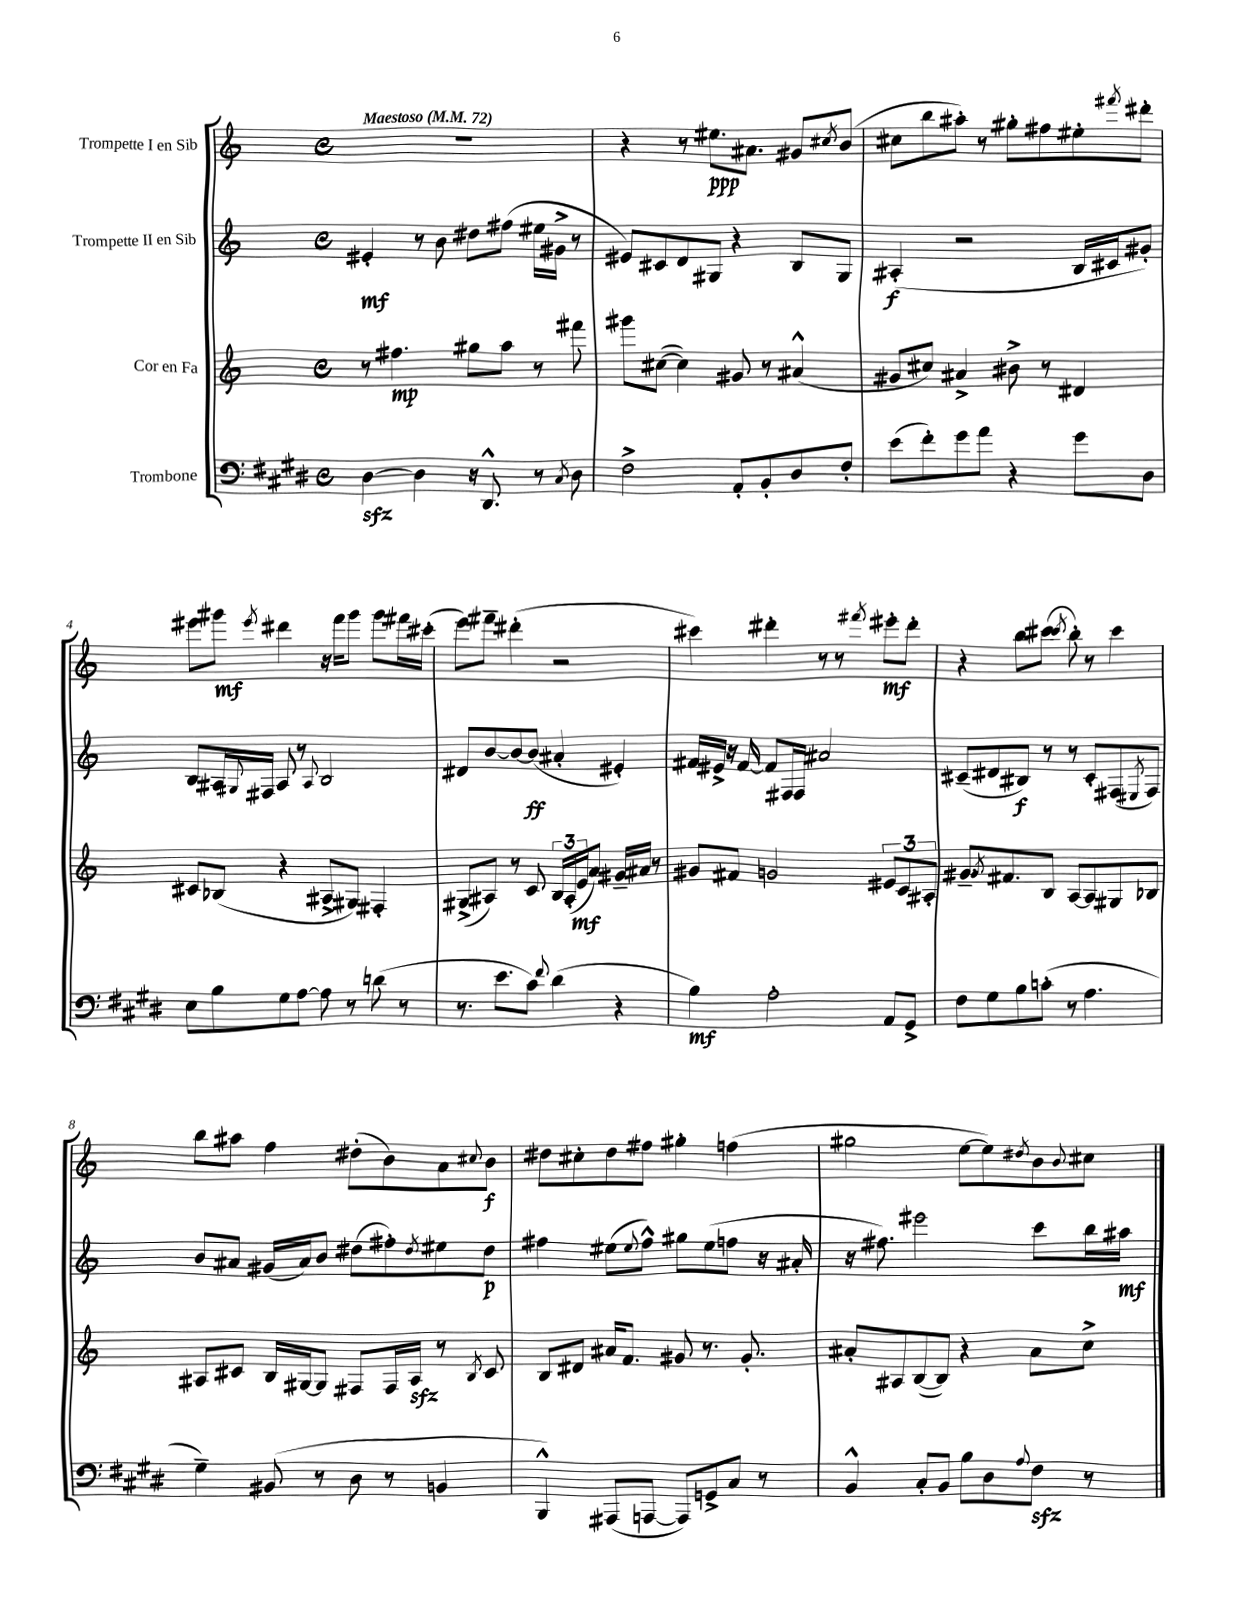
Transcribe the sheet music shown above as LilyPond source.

<<
\new StaffGroup <<
\new Staff = "s0" \with { instrumentName = "Trompette I en Sib" } {
    \clef treble \key c \major \defaultTimeSignature \time 4/4 \tempo "Maestoso" 4 = 72
    R1 |
    r4 r8 eis''8.\ppp ais'8. gis'8 \acciaccatura { cis''8 } b'8( |
    cis''8 b''8 ais''8-.) r8 gis''8-. fis''8 eis''8-. \acciaccatura { fis'''8 } dis'''8-. |
    eis'''8 gis'''8\mf \acciaccatura { eis'''8 } dis'''4 r16 f'''16 gis'''8 gis'''8 fis'''16 cis'''16-.( |
    e'''8) fis'''8-- dis'''4-.( r2 |
    cis'''4) dis'''4-. r8 r8 \acciaccatura { fis'''8 } eis'''8-.\mf dis'''8-. |
    r4 b''8 cis'''8( \acciaccatura { cis'''8 } b''8-.) r8 cis'''4 |
    b''8 ais''8 f''4 dis''8-.( b'8) a'8 \appoggiatura { cis''8 } b'8\f |
    dis''8 cis''8-. dis''8 fis''8 gis''4-. f''4( |
    gis''2 e''8~ e''8) \acciaccatura { dis''8 } b'8 \appoggiatura { b'8 } cis''8 \bar "|." |
}
\new Staff = "s1" \with { instrumentName = "Trompette II en Sib" } {
    \clef treble \key c \major \defaultTimeSignature \time 4/4
    eis'4-.\mf r8 b'8 dis''8 fis''8( eis''16 gis'16-> r8 |
    eis'8) cis'8 d'8 gis8 r4 b8 gis8 |
    ais4-.\f( r2 b16 cis'16 gis'8-.) |
    b8 ais16 \appoggiatura { gis8 } fis16 ais8 r8 \appoggiatura { ais8 } b2 |
    dis'8 b'8~ b'8~ b'8\ff( ais'4-. eis'4-.) |
    fis'16 eis'16-> r16 fis'16~ fis'8 fis16 fis16 ais'2 |
    cis'8--( dis'8 bis8\f) r8 r8 cis'8-. fis8( \acciaccatura { eis8 } fis8) |
    b'8 ais'8 gis'16( ais'16) b'8 dis''8( fis''8-.) \acciaccatura { dis''8 } eis''8 dis''8\p |
    fis''4 eis''8( \appoggiatura { eis''8 } fis''8-^) gis''8 eis''8( f''8 r16 ais'16-. |
    r16 fis''8.) eis'''2 c'''8 b''16 ais''16\mf \bar "|." |
}
\new Staff = "s2" \with { instrumentName = "Cor en Fa" } {
    \clef treble \key c \major \defaultTimeSignature \time 4/4
    r8 fis''4.\mp gis''8 a''8 r8 fis'''8 |
    gis'''8 cis''8~( cis''4) gis'8 r8 ais'4-^( |
    gis'8 cis''8) ais'4-> bis'8-> r8 dis'4 |
    cis'8 bes8( r4 ais8-> gis8) fis4-. |
    gis8->( ais8) r8 c'8 \tuplet 3/2 { b16 ais16-.( e'16\mf } a'8) gis'16-- ais'16 r8 |
    gis'8 fis'8 g'2 \tuplet 3/2 { eis'8 c'8 ais8-. } |
    gis'8.-- \acciaccatura { gis'8 } fis'8. b8 a8~ a8 gis8 bes8 |
    ais8 cis'8 b16 gis16~ gis8 fis8 fis16 ais16\sfz r8 \acciaccatura { b8 } cis'8 |
    b8 dis'8 ais'16 f'8. gis'8 r8. gis'8.-. |
    ais'8-. ais8 b8~( b8) r4 ais'8 c''8-> \bar "|." |
}
\new Staff = "s3" \with { instrumentName = "Trombone" } {
    \clef bass \key e \major \defaultTimeSignature \time 4/4
    dis4~\sfz dis4 r16 dis,8.-^ r8 \acciaccatura { cis8 } dis8 |
    fis2-> a,8-. b,8-. dis8 fis8-. |
    e'8( fis'8-.) gis'8 a'8 r4 gis'8 dis8 |
    e8 b8 gis8 a8~ a8 r8 d'8( r8 |
    r8. e'8. cis'8) \appoggiatura { fis'8 } dis'4( r4 |
    b4\mf) a2-. a,8 gis,8-> |
    fis8 gis8 b8 c'8-.( r8 a4. |
    gis4--) bis,8( r8 dis8 r8 b,4 |
    b,,4-^) ais,,8( a,,8~ a,,8) g,8-> cis8 r8 |
    b,4-^ cis8-. b,8 b8 dis8 \appoggiatura { a8 } fis8\sfz r8 \bar "|." |
}
>>
>>
